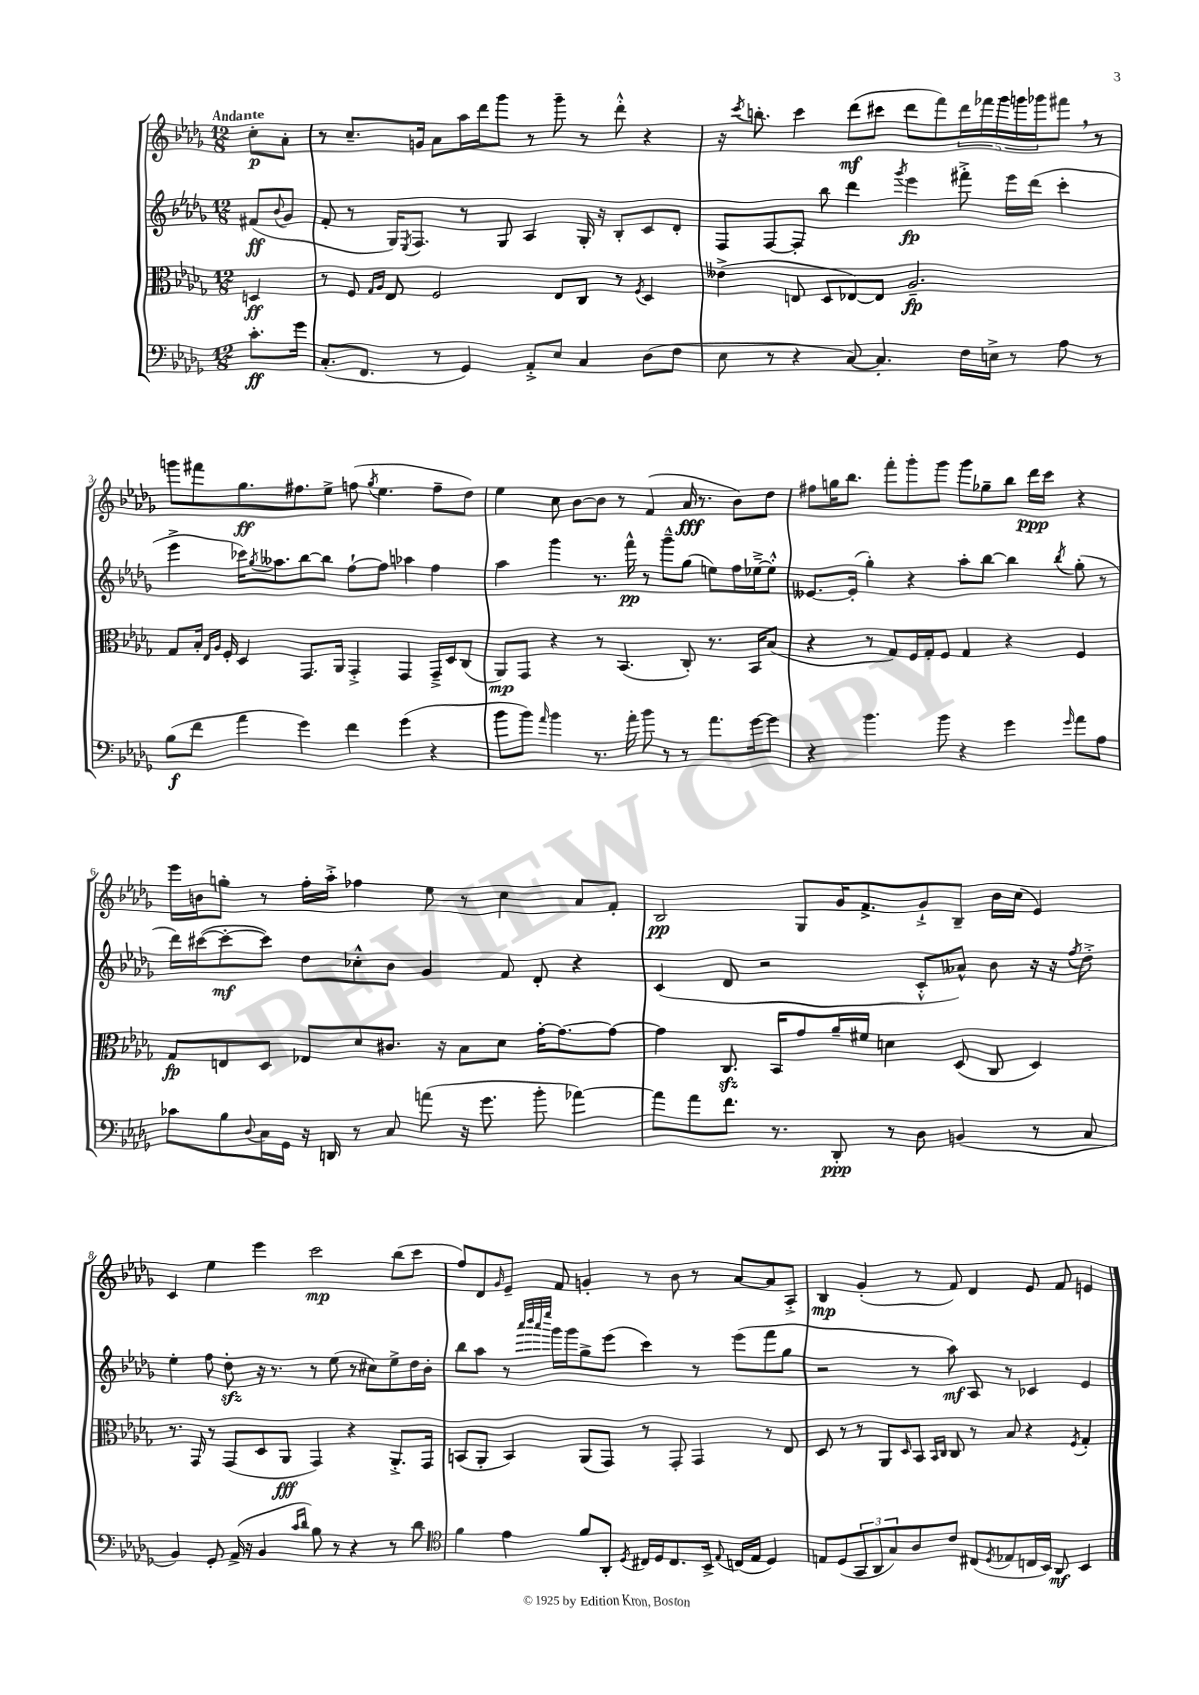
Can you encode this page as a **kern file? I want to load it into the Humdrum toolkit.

**kern	**dynam	**kern	**dynam	**kern	**dynam	**kern	**dynam
*part4	*part4	*part3	*part3	*part2	*part2	*part1	*part1
*staff4	*staff4	*staff3	*staff3	*staff2	*staff2	*staff1	*staff1
*clefF4	*	*clefC3	*	*clefG2	*	*clefG2	*
*k[b-e-a-d-g-]	*	*k[b-e-a-d-g-]	*	*k[b-e-a-d-g-]	*	*k[b-e-a-d-g-]	*
*M12/8	*	*M12/8	*	*M12/8	*	*M12/8	*
=	=	=	=	=	=	=	=
!	!	!	!	!	!	!LO:TX:a:B:t=Andante	!
8.c'\L	ff	4Dn/	ff	(8f#X/L	ff	8cc'\L	p
.	.	.	.	8qqb-/	.	.	.
.	.	.	.	8g-/J	.	8a-'\J	.
16g-\Jk	.	.	.	.	.	.	.
=1	=1	=1	=1	=1	=1	=1	=1
(8.C'/L	.	8r	.	8f'/	.	8r	.
.	.	8F/	.	8r	.	8.cc~/L	.
8.FF/J	.	.	.	.	.	.	.
.	.	16qqG-/LL	.	.	.	.	.
.	.	16qqA-/JJ	.	.	.	.	.
.	.	8E-/	.	16G-/KL)	.	.	.
.	.	.	.	8qE-/	.	.	.
.	.	.	.	8.F/J	.	16gn/Jk	.
8r	.	2F/	.	.	.	8a-\L	.
4GG-/)	.	.	.	8r	.	16aa-\L	.
.	.	.	.	.	.	16ddd-\J	.
.	.	.	.	8G-/	.	8ggg-\J	.
8AA-'^/L	.	.	.	4A-/	.	8r	.
8E-/J	.	8E-/L	.	.	.	8ggg-~\	.
4C/	.	8C/J	.	16G-'/	.	8r	.
.	.	.	.	16r	.	.	.
.	.	8r	.	8B-'/L	.	8ddd-'^^\	.
.	.	8qF/	.	.	.	.	.
(8D-\L	.	4D-/	.	8c/	.	4r	.
8F\J	.	.	.	8d-'/J	.	.	.
=2	=2	=2	=2	=2	=2	=2	=2
8E-\	.	(4e--X^\	.	8F/L	.	16r	.
.	.	.	.	.	.	8qccc/	.
.	.	.	.	.	.	8.bbn'\	.
8r	.	.	.	[8F/	.	.	.
4r	.	8En/	.	8F'/J]	.	4ccc\	.
.	.	8D-/L	.	8bb-\	.	.	.
[8C/)	.	[8E-X/)	.	4ddd-\	.	(8ddd-\L	mf
4.C'/]	.	8E-/J]	.	.	.	8ccc#X\J	.
.	.	.	.	8qggg-/	.	.	.
.	.	2.A-~/	fp	4eee-\	fp	8ddd-\L	.
.	.	.	.	.	.	8fff\)	.
16F\LL	.	.	.	8fff#X'^\	.	20ddd-\L	.
.	.	.	.	.	.	20fff-X\	.
16En^\JJ	.	.	.	.	.	.	.
.	.	.	.	.	.	20ggg-\	.
8r	.	.	.	16eee-\LL	.	.	.
.	.	.	.	.	.	20gggn\	.
.	.	.	.	(16ddd-\JJ	.	.	.
.	.	.	.	.	.	20ggg-X\J	.
8A-\	.	.	.	4ccc'\	.	8fff#X,\J	.
8r	.	.	.	.	.	8r	.
!!LO:LB:g=z
=3	=3	=3	=3	=3	=3	=3	=3
(8B-\L	f	8G-/L	.	4eee-^\	.	8gggn\L	.
8f\J	.	16B-'/Jk	.	.	.	8fff#X\	.
.	.	16qqE-/LL	.	.	.	.	.
.	.	16qqA-/JJ	.	.	.	.	.
.	.	16F'/	.	.	.	.	.
4a-\	.	4D-/	.	16ccc-X\KL)	.	8.gg-\	ff
.	.	.	.	8qgg-/	.	.	.
.	.	.	.	8.aa--X\	.	.	.
.	.	.	.	.	.	8.ff#X\	.
4g-\)	.	8.GG-/L	.	[8bb-\	.	.	.
.	.	.	.	8bb-\J]	.	8ee-^\J	.
.	.	16AA-/Jk	.	.	.	.	.
4f\	.	4GG-'^/	.	[8ff`\L	.	(8ffn\	.
.	.	.	.	.	.	8qgg-/	.
.	.	.	.	8ff\J]	.	4.ee-\	.
(4g-\	.	4GG-/	.	4aa-X\	.	.	.
4r	.	16GG-~^/LL	.	4ff\	.	8ff~\L	.
.	.	16D-/J	.	.	.	.	.
.	.	(8C/J	.	.	.	8dd-\J)	.
=4	=4	=4	=4	=4	=4	=4	=4
8b-\L	.	8AA-/L)	mp	4aa-\	.	4ee-\	.
8b-\J)	.	8GG-/J	.	.	.	.	.
16qqa-/	.	.	.	.	.	.	.
4b-\	.	4r	.	4ggg-\	.	8cc\	.
.	.	.	.	.	.	[8b-\L	.
8.r	.	8r	.	8.r	.	8b-\J]	.
.	.	(4.BB-/	.	.	.	8r	.
16a-'\	.	.	.	16fff^^\	pp	.	.
8b-\	.	.	.	8r	.	(4f/	.
8r	.	.	.	8ggg-~^^\L	.	.	.
8r	.	8C'/)	.	(8gg-\J	.	16a-/	fff
.	.	.	.	.	.	8.r	.
8.a-\L	.	8.r	.	8een\L)	.	.	.
.	.	.	.	16ff\L	.	8b-\L)	.
[16g-\k	.	16BB-/KL	.	[16ee-X~^\J	.	.	.
8g-\J]	.	(8B-/J	.	8ee-'^^\J]	.	8dd-\J	.
=5	=5	=5	=5	=5	=5	=5	=5
4r	.	4r	.	[8.e--X/L	.	8ff#X\L	.
.	.	.	.	.	.	16ggn\K	.
.	.	.	.	(16e--'/Jk]	.	8.bb-\J	.
4.b-\	.	8r	.	4gg-'\)	.	.	.
.	.	8G-/L)	.	.	.	8fff'\L	.
.	.	16F/L	.	4r	.	8ggg-'\	.
.	.	16G-'/J	.	.	.	.	.
8b-\	.	8F/J	.	.	.	8ggg-\J	.
4r	.	4G-/	.	8aa-'\L	.	8ggg-\L	.
.	.	.	.	[8bb-\J	.	8gg-X~\	.
4g-\	.	4r	.	4bb-\]	.	8bb-\J	.
.	.	.	.	.	.	16ddd-\LL	ppp
.	.	.	.	.	.	16ccc\JJ	.
16qqg-/	.	.	.	8qbb-/	.	.	.
8a-\L	.	4F/	.	(8gg-'\	.	4r	.
8A-\J	.	.	.	8r	.	.	.
!!LO:LB:g=z
=6	=6	=6	=6	=6	=6	=6	=6
8c-X\L	.	8G-/L	fp	16ddd-\LL)	.	16eee-\LL	.
.	.	.	.	([16ccc#X\J	.	16bn\J	.
8B-\	.	8En/	.	8ccc#'\_	mf	8ggn'\J	.
8qqD-/	.	.	.	.	.	.	.
16C\L	.	8D-/J	.	8ccc#\J])	.	8r	.
16GG-\JJ	.	.	.	.	.	.	.
16r	.	8E-X/L	.	8dd-\L	.	16ff'\LL	.
16DDn/	.	.	.	.	.	16aa-'^\JJ	.
8r	.	8d-/	.	8cc-X'^^\	.	4ff-X\	.
8C/	.	8.c#X/J	.	8b-\J	.	.	.
(8an\	.	.	.	4g-/	.	8ee-\	.
.	.	16r	.	.	.	.	.
16r	.	8B-\L	.	.	.	8r	.
8.g-\	.	.	.	.	.	.	.
.	.	8d-\J	.	8f/	.	4cc\	.
8b-'\	.	[16g-'\KL	.	8d-'/	.	.	.
.	.	8.g-\_	.	.	.	.	.
[4a-X\)	.	.	.	4r	.	8a-/L	.
.	.	8g-\J_	.	.	.	8f'/J	.
=7	=7	=7	=7	=7	=7	=7	=7
8a-\L]	.	4g-\]	.	(4c/	.	2B-/	pp
8a-\	.	.	.	.	.	.	.
8.f\J	.	8.Czz/	.	8d-/	.	.	.
.	.	.	.	2r	.	.	.
8.r	.	16BB-/KL	.	.	.	.	.
.	.	8g-/	.	.	.	8G-/L	.
8DD-'/	ppp	16a-~/L	.	.	.	16g-/K	.
.	.	16f#X/JJ	.	.	.	8.f^/	.
8r	.	4dn\	.	.	.	.	.
8D-\	.	.	.	8c'^^/L	.	8g-`^/	.
(4BBn/	.	(8D-/	.	8a--X^^/J)	.	8B-~/J	.
.	.	8C/	.	8b-\	.	16b-\LL	.
.	.	.	.	.	.	(16cc\JJ	.
8r	.	4D-/)	.	16r	.	4e-/)	.
.	.	.	.	16r	.	.	.
.	.	.	.	8qff/	.	.	.
8C/	.	.	.	8dd-'^\	.	.	.
!!LO:LB:g=z
=8	=8	=8	=8	=8	=8	=8	=8
4BB-/)	.	8.r	.	4ee-'\	.	4c/	.
.	.	16GG-/	.	.	.	.	.
8GG-'/	.	8r	.	8ff\	.	4ee-\	.
(16AA-^/	.	(8GG-/L	.	8dd-zz'\	.	.	.
16r	.	.	.	.	.	.	.
4BB-/	.	8D-/	.	16r	.	4eee-\	.
.	.	.	.	8.r	.	.	.
.	.	8AA-/J	fff	.	.	.	.
16qqc/LL	.	.	.	.	.	.	.
16qqd-/JJ	.	.	.	.	.	.	.
8B-\)	.	4GG-/)	.	8r	.	2ccc\	mp
8r	.	.	.	(8ee-\	.	.	.
4r	.	4r	.	8r	.	.	.
.	.	.	.	8cc#X\L)	.	.	.
8r	.	8.AA-'^/L	.	8ee-^\	.	(8bb-\L	.
8d-\	.	.	.	16dd-\L	.	8ccc\J	.
.	.	16GG-/Jk	.	16b-'\JJ	.	.	.
=9	=9	=9	=9	=9	=9	=9	=9
*clefC4	*	*	*	*	*	*	*
4f\	.	(8BBn/L	.	8bb-\L	.	8ff/L)	.
.	.	8AA-'/J	.	8aa-\J	.	8d-/	.
.	.	.	.	.	.	16qqg-/	.
4e-\	.	4BB/)	.	8r	.	8e-~/J	.
.	.	.	.	32qqaaa-/LLL	.	.	.
.	.	.	.	32qqbbb-/	.	.	.
.	.	.	.	32qqaaa-/	.	.	.
.	.	.	.	32qqeeee-/JJJ	.	.	.
.	.	.	.	16ggg-\LL	.	8f/	.
.	.	.	.	16ggg-\J	.	.	.
8f/L	.	(8AA-/L	.	8gg-^\	.	4gn'/	.
8AA-'/J	.	8GG-/J)	.	(8eee-\J	.	.	.
8qD-/	.	.	.	.	.	.	.
16C#X/LL	.	8r	.	4ccc\)	.	8r	.
16D-/J	.	.	.	.	.	.	.
8.C#/	.	8GG-'/	.	.	.	8b-\	.
.	.	4GG-/	.	8r	.	8r	.
16BB-^/Jk	.	.	.	.	.	.	.
8qqE-/	.	.	.	.	.	.	.
(16Cn/LL	.	.	.	(8eee-\L	.	[8a-/L	.
16E-/JJ	.	.	.	.	.	.	.
4D-/)	.	8r	.	8fff\	.	8a-/]	.
.	.	8E-/	.	8gg-\J	.	8A-'^/J	.
=10	=10	=10	=10	=10	=10	=10	=10
8En/L	.	8D-/	.	2r	.	4B-/	mp
(8D-/	.	8r	.	.	.	.	.
12GG-/	.	8r	.	.	.	(4g-'/	.
12AA-/	.	.	.	.	.	.	.
.	.	8AA-/L	.	.	.	.	.
12G-/)	.	.	.	.	.	.	.
.	.	16qqD-/	.	.	.	.	.
8A-/	.	8BB-/J	.	8r	.	8r	.
.	.	16qqBB-/LL	.	.	.	.	.
.	.	16qqC/JJ	.	.	.	.	.
8c/J	.	8C/	.	8aa-\)	mf	8f/)	.
(8C#X/L	.	8r	.	8A-/	.	4d-/	.
8qD-/	.	.	.	.	.	.	.
8E-X/	.	8B-/	.	8r	.	.	.
16Cn/L	.	4r	.	4c-X/	.	8e-/	.
16BB-/JJ)	.	.	.	.	.	.	.
8AA-/	mf	.	.	.	.	8f/	.
.	.	8qF/	.	.	.	.	.
4BB-/	.	4G-'/	.	4e-/	.	4en/	.
==	==	==	==	==	==	==	==
*-	*-	*-	*-	*-	*-	*-	*-
